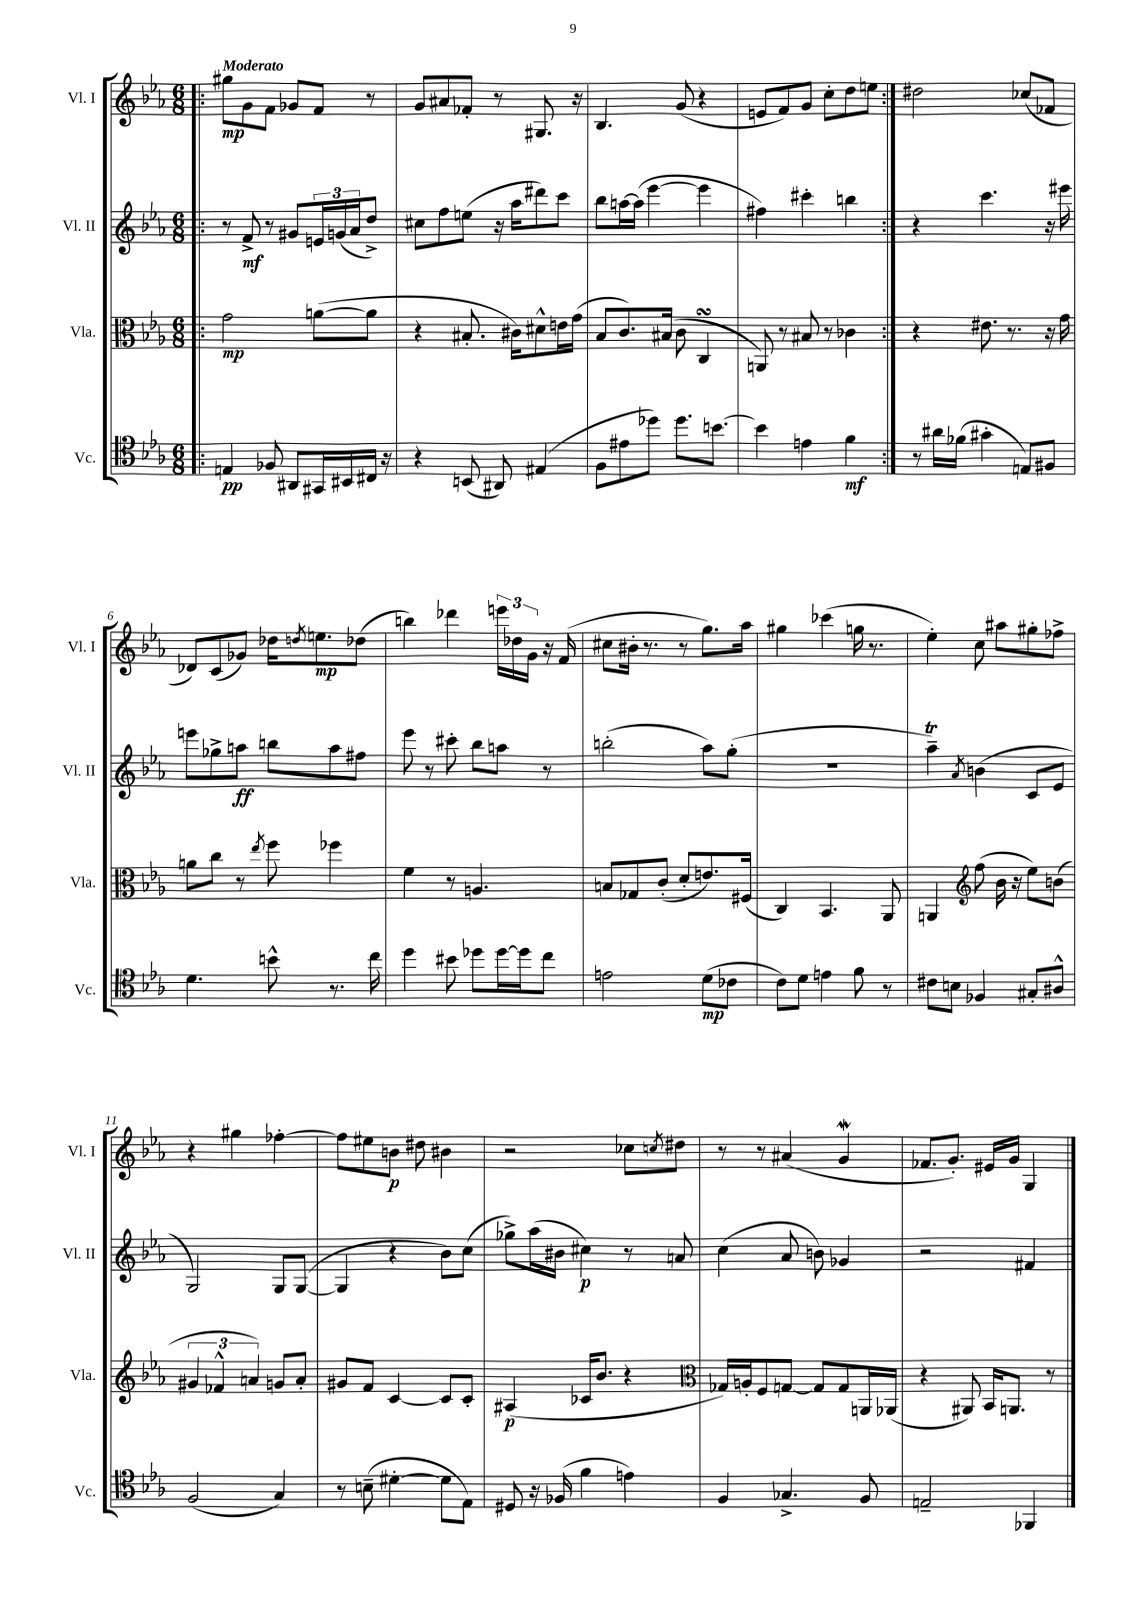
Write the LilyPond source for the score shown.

<<
\new StaffGroup <<
\new Staff = "s0" \with { instrumentName = "Vl. I" shortInstrumentName = "Vl. I" } {
    \clef treble \key ees \major \numericTimeSignature \time 6/8 \tempo "Moderato"
    \repeat volta 2 { \bar ".|:" gis''8\mp g'8 f'8 ges'8 f'8 r8 |
    g'8 ais'8 fes'8-. r8 gis8. r16 |
    bes4. g'8( r4 |
    e'8 f'8) g'8 c''8-. d''8 e''8 | }
    dis''2 ces''8( fes'8 |
    des'8) c'8( ges'8) des''16 \acciaccatura { d''8 } e''8.\mp des''8( |
    b''4) des'''4 \tuplet 3/2 { e'''16 des''16 g'16 } r16 f'16( |
    cis''8 bis'16-. r8. r8 g''8.) aes''16 |
    gis''4 ces'''4( g''16 r8. |
    ees''4-.) c''8 ais''8 gis''8-. fes''8-> |
    r4 gis''4 fes''4~-. |
    fes''8 eis''8 b'8\p dis''8 bis'4 |
    r2 ces''8 \acciaccatura { c''8 } dis''8 |
    r8 r8 ais'4( g'4\mordent |
    fes'8. g'8.-.) eis'16 g'16 g4 \bar "|." |
}
\new Staff = "s1" \with { instrumentName = "Vl. II" shortInstrumentName = "Vl. II" } {
    \clef treble \key ees \major \numericTimeSignature \time 6/8
    \repeat volta 2 { \bar ".|:" r8 f'8->\mf r8 gis'8 \tuplet 3/2 { e'16 g'16( aes'16 } d''8->) |
    cis''8 f''8 e''8( r16 aes''16 dis'''8) c'''8 |
    bes''8 a''16~ a''16( ees'''4~ ees'''4 |
    fis''4) cis'''4-. b''4 | }
    r4 c'''4. r16 eis'''16 |
    e'''8 ges''8-> a''8\ff b''8 a''8 fis''8 |
    ees'''8 r8 cis'''8-. bes''8 a''8 r8 |
    b''2-.( aes''8) g''8-.( |
    R2. |
    aes''4--\trill) \acciaccatura { aes'8 } b'4( c'8 ees'8 |
    g2) g8 g8~( |
    g4 r4 bes'8) c''8( |
    ges''8->) aes''16( bis'16 cis''4\p) r8 a'8 |
    c''4( aes'8 b'8) ges'4 |
    r2 fis'4 \bar "|." |
}
\new Staff = "s2" \with { instrumentName = "Vla." shortInstrumentName = "Vla." } {
    \clef alto \key ees \major \numericTimeSignature \time 6/8
    \repeat volta 2 { \bar ".|:" g'2\mp a'8~( a'8 |
    r4 bis8.-. cis'16) dis'8-^ e'16 g'16( |
    bes8 c'8.) bis16( c'8 c4\turn |
    a,8) r8 bis8 r8 ces'4 | }
    r4 eis'8. r8. r16 g'16 |
    a'8 c''8 r8 \acciaccatura { ees''8 } f''8 fes''4 |
    f'4 r8 a4. |
    b8 ges8 c'8-.( d'8-. e'8.) fis16( |
    c4) bes,4. aes,8 |
    a,4 \clef treble f''8( bes'16 r16 ees''8) b'8( |
    \tuplet 3/2 { gis'4 fes'4-^ a'4) } g'8 a'8-. |
    gis'8 f'8 c'4~ c'8 c'8-. |
    ais4\p( ces'16 bes'8. r4 |
    \clef alto ges16) a16-. f8 g8~ g8 g8 a,16 aes,16( |
    r4 ais,8) bes,16 a,8. r8 \bar "|." |
}
\new Staff = "s3" \with { instrumentName = "Vc." shortInstrumentName = "Vc." } {
    \clef tenor \key ees \major \numericTimeSignature \time 6/8
    \repeat volta 2 { \bar ".|:" e4\pp fes8 ais,8 gis,16 bis,16 cis16 r16 |
    r4 b,8( ais,8) eis4( |
    f8 eis'8 des''8) des''8. b'8.~ |
    b'4 e'4 f'4\mf | }
    r8 ais'16 fes'16( gis'4-. e8) fis8 |
    d'4. b'8-^ r8. c''16 |
    d''4 bis'8 des''8 des''16~ des''16 c''8 |
    e'2 d'8\mp( ces'8 |
    c'8) d'8 e'4 f'8 r8 |
    cis'8 b8 fes4 gis8-. ais8-^ |
    f2( g4) |
    r8 b8--( dis'4~-. dis'8 ees8) |
    dis8 r16 fes16( f'4 e'4) |
    f4 ges4.-> f8 |
    e2-- fes,4 \bar "|." |
}
>>
>>
